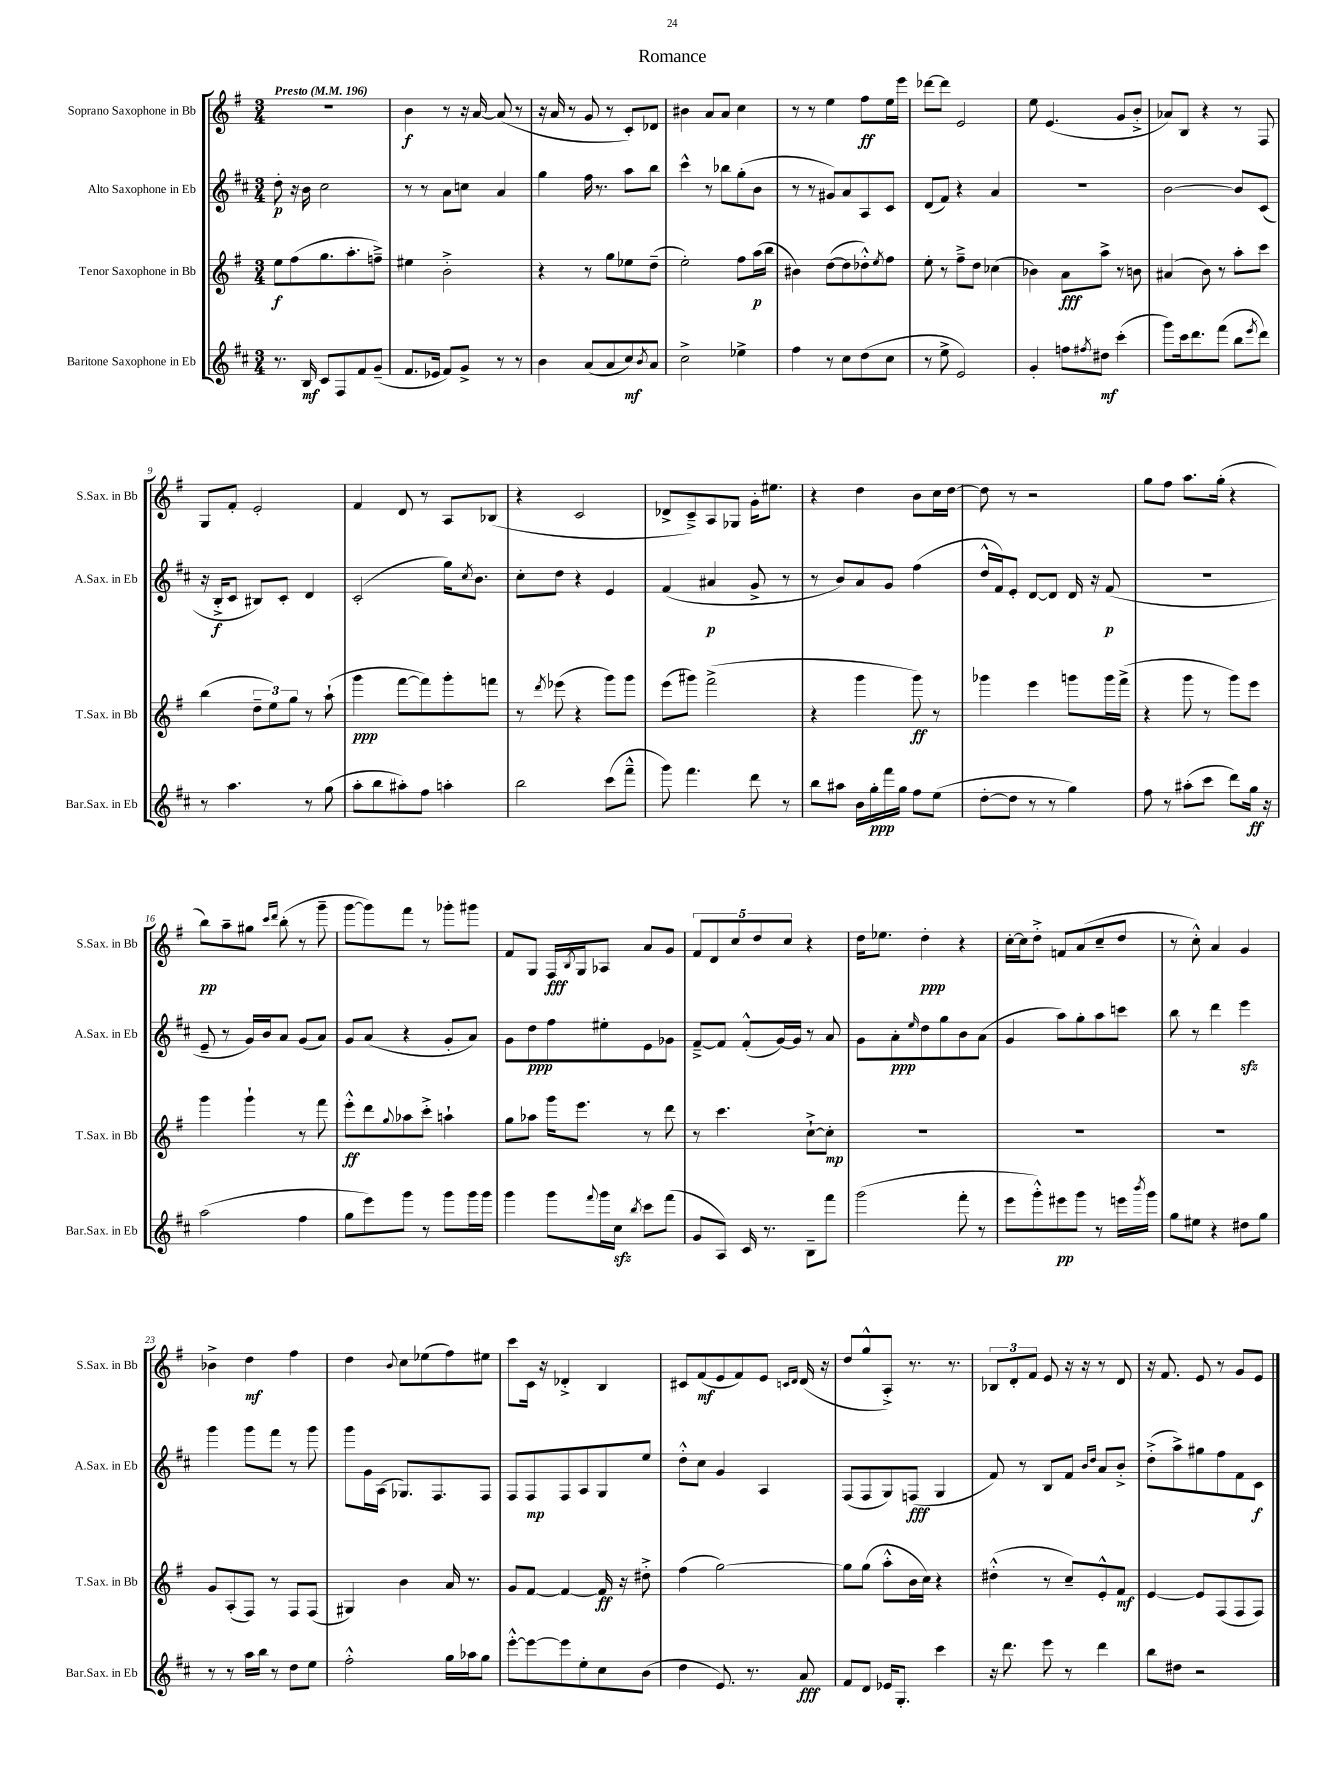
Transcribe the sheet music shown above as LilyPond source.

\header { title = "Romance" }
<<
\new StaffGroup <<
\new Staff = "s0" \with { instrumentName = "Soprano Saxophone in Bb" shortInstrumentName = "S.Sax. in Bb" } {
    \clef treble \key g \major \numericTimeSignature \time 3/4 \tempo "Presto" 4 = 196
    R2. |
    b'4\f r8 r16 a'16~ a'8( r8 |
    r16 a'16 r8 g'8 r8 c'8-.) des'8 |
    bis'4 a'8 a'8 c''4 |
    r8 r8 e''4 fis''8\ff e''16 e'''16 |
    des'''8~ des'''8 e'2 |
    e''8 e'4.( g'8 b'8-.-> |
    aes'8) b8 r4 r8 fis8 |
    g8 fis'8-. e'2-. |
    fis'4 d'8 r8 a8 bes8( |
    r4 c'2 |
    des'8-> c'8--->) a8 ges8 g'16-. eis''8. |
    r4 d''4 b'8 c''16 d''16~ |
    d''8 r8 r2 |
    g''8 fis''8 a''8. g''16-.( r4 |
    b''8\pp) a''8-- gis''8 \grace { c'''16 d'''16 } b''8-.( r8 g'''8-- |
    g'''8~ g'''8) fis'''8 r8 ges'''8-. gis'''8 |
    fis'8 g8 fis16\fff \acciaccatura { b8 } g16 aes8 a'8 g'8 |
    \tuplet 5/4 { fis'8 d'8 c''8 d''8 c''8 } r4 |
    d''16 ees''8. d''4-.\ppp r4 |
    c''16~-. c''16 d''8-.-> f'8 a'8( c''8-- d''8 |
    r8 c''8-.-^) a'4 g'4 |
    bes'4-> d''4\mf fis''4 |
    d''4 \appoggiatura { b'8 } c''8 ees''8( fis''8) eis''8 |
    c'''8 c'16 r16 des'4-.-> b4 |
    cis'8 fis'8\mf( e'8 fis'8) e'8 \grace { c'16 d'16 } d'16( r16 |
    d''8 g''8-^ a8-.->) r8. r8. |
    \tuplet 3/2 { bes8 d'8-. fis'8 } e'8 r16 r16 r8 d'8 |
    r16 fis'8. e'8 r8 g'8 e'8 \bar "|." |
}
\new Staff = "s1" \with { instrumentName = "Alto Saxophone in Eb" shortInstrumentName = "A.Sax. in Eb" } {
    \clef treble \key d \major \numericTimeSignature \time 3/4
    d''8-.\p r16 b'16 cis''2 |
    r8 r8 a'8 c''8 a'4 |
    g''4 fis''16 r8. a''8 b''8 |
    cis'''4-^ r8 bes''8 g''8-.( b'8 |
    r8 r8 gis'8) a'8 a8 cis'8 |
    d'8( fis'8) r4 a'4 |
    R2. |
    b'2~ b'8 cis'8( |
    r16 b16-.->\f cis'8 bis8) cis'8-. d'4 |
    cis'2-.( g''16) \acciaccatura { cis''8 } b'8. |
    cis''8-. d''8 r4 e'4 |
    fis'4( ais'4\p g'8-> r8 |
    r8 b'8) a'8 g'8 fis''4( |
    d''16-^ fis'16) e'8-. d'8~ d'8 d'16 r16 fis'8\p( |
    R2. |
    e'8-- r8 g'16) b'16 a'8 g'8( a'8) |
    g'8 a'8( r4 g'8-. a'8) |
    g'8 d''8\ppp fis''8 eis''8-. e'8 ges'8 |
    fis'8~---> fis'8 fis'8-.-^( g'16~) g'16 r8 a'8 |
    g'8 a'8-.\ppp \grace { e''16 } d''8 g''8 b'8 a'8( |
    g'4 a''8) g''8-. a''8 c'''8 |
    b''8 r8 d'''4 e'''4\sfz |
    g'''4 g'''8 fis'''8 r8 g'''8 |
    g'''8 g'16 a16( ges8.) fis8. fis8 |
    fis8 fis8\mp fis8 a8 g8 e''8 |
    d''8-.-^ cis''8 g'4 a4 |
    fis8( fis8 g8) f8\fff( g4 |
    fis'8) r8 b8 fis'8 \grace { b'16 d''16 } a'8 b'8-.-> |
    d''8-.->( a''8->) gis''8 fis''8 fis'8 cis'8\f \bar "|." |
}
\new Staff = "s2" \with { instrumentName = "Tenor Saxophone in Bb" shortInstrumentName = "T.Sax. in Bb" } {
    \clef treble \key g \major \numericTimeSignature \time 3/4
    e''8\f fis''8( g''8. a''8.-. f''8--->) |
    eis''4 b'2-.-> |
    r4 r8 g''8 ees''8 d''8--( |
    e''2-.) fis''8 a''16\p( b''16 |
    bis'4) d''8~( d''8 des''8-.-^) \acciaccatura { e''8 } fis''8 |
    e''8-. r8 fis''8---> d''8 ces''4( |
    bes'4) a'8\fff a''8-> r8 b'8 |
    ais'4( b'8) r8 a''8-. c'''8 |
    b''4( \tuplet 3/2 { d''8-- e''8) g''8 } r8 a''8-!( |
    g'''4\ppp fis'''8~ fis'''8) g'''8-. f'''8 |
    r8 \acciaccatura { d'''8 } ees'''8( r4 g'''8) g'''8 |
    e'''8( gis'''8) fis'''2->( |
    r4 g'''4 g'''8\ff) r8 |
    ges'''4 e'''4 g'''8 g'''16 fis'''16->( |
    r4 g'''8 r8 g'''8) e'''8 |
    g'''4 g'''4-! r8 fis'''8 |
    e'''8-.-^\ff d'''8 \appoggiatura { g''8 } aes''8 c'''8-.-> a''4-! |
    g''8 aes''8 g'''16 e'''8. r8 d'''8 |
    r8 c'''4. c''8~-!-> c''8-.\mp |
    R2. |
    R2. |
    R2. |
    g'8 a8-.( fis8) r8 fis8 fis8( |
    gis4) b'4 a'16 r8. |
    g'8 fis'8~ fis'4~ fis'16\ff r16 dis''8-.-> |
    fis''4( g''2~) |
    g''8 g''8( a''8-.-^ b'16 c''16) r4 |
    dis''4-.-^( r8 c''8--) e'8-.-^ fis'8\mf |
    e'4~ e'8 fis8( fis8 fis8) \bar "|." |
}
\new Staff = "s3" \with { instrumentName = "Baritone Saxophone in Eb" shortInstrumentName = "Bar.Sax. in Eb" } {
    \clef treble \key d \major \numericTimeSignature \time 3/4
    r8. b16\mf cis'8 fis8 fis'8 g'8--( |
    fis'8. ees'16 fis'8) g'8-> r8 r8 |
    b'4 a'8( a'8 cis''8\mf) \acciaccatura { b'8 } a'8 |
    cis''2-> ees''4-> |
    fis''4 r8 cis''8 d''8( cis''8 |
    r8 e''8-> e'2) |
    g'4-. f''8 \acciaccatura { fis''8 } dis''8\mf cis'''4-.( |
    g'''8) cis'''16 d'''8. fis'''8( b''8 \acciaccatura { e'''8 } d'''8) |
    r8 a''4. r8 g''8( |
    a''8-. b''8 ais''8-.) fis''8 a''4-. |
    b''2 cis'''8( fis'''8---^ |
    g'''8) fis'''4. d'''8 r8 |
    b''8 ais''8 b'16 g''16-.\ppp fis'''16 g''16 fis''8 e''8( |
    d''8~-. d''8 r8 r8 g''4) |
    fis''8 r8 ais''8-.( cis'''8 d'''8) g''16\ff r16 |
    a''2( fis''4 |
    g''8 e'''8) g'''8 r8 g'''8 g'''16 g'''16 |
    g'''4 g'''8 \appoggiatura { fis'''8 } g'''16 cis''16\sfz \acciaccatura { b''8 } cis'''8 fis'''8( |
    g'8 a8) cis'16 r8. b8-- fis'''8 |
    g'''2( fis'''8-. r8 |
    e'''8 g'''8-.-^) eis'''8\pp g'''8 r8 e'''16 \acciaccatura { b'''8 } g'''16 |
    g''8 eis''8 r4 dis''8 g''8 |
    r8 r8 a''16 b''16 r8 d''8 e''8 |
    fis''2-.-^ g''16 aes''16 g''8 |
    e'''8~-.-^ e'''8~ e'''8 e''8-. cis''8 b'8( |
    d''4 e'8.) r8. a'8\fff |
    fis'8 d'8 ees'16 g8.-. cis'''4 |
    r16 d'''8. e'''8 r8 d'''4 |
    b''8 dis''8 r2 \bar "|." |
}
>>
>>
